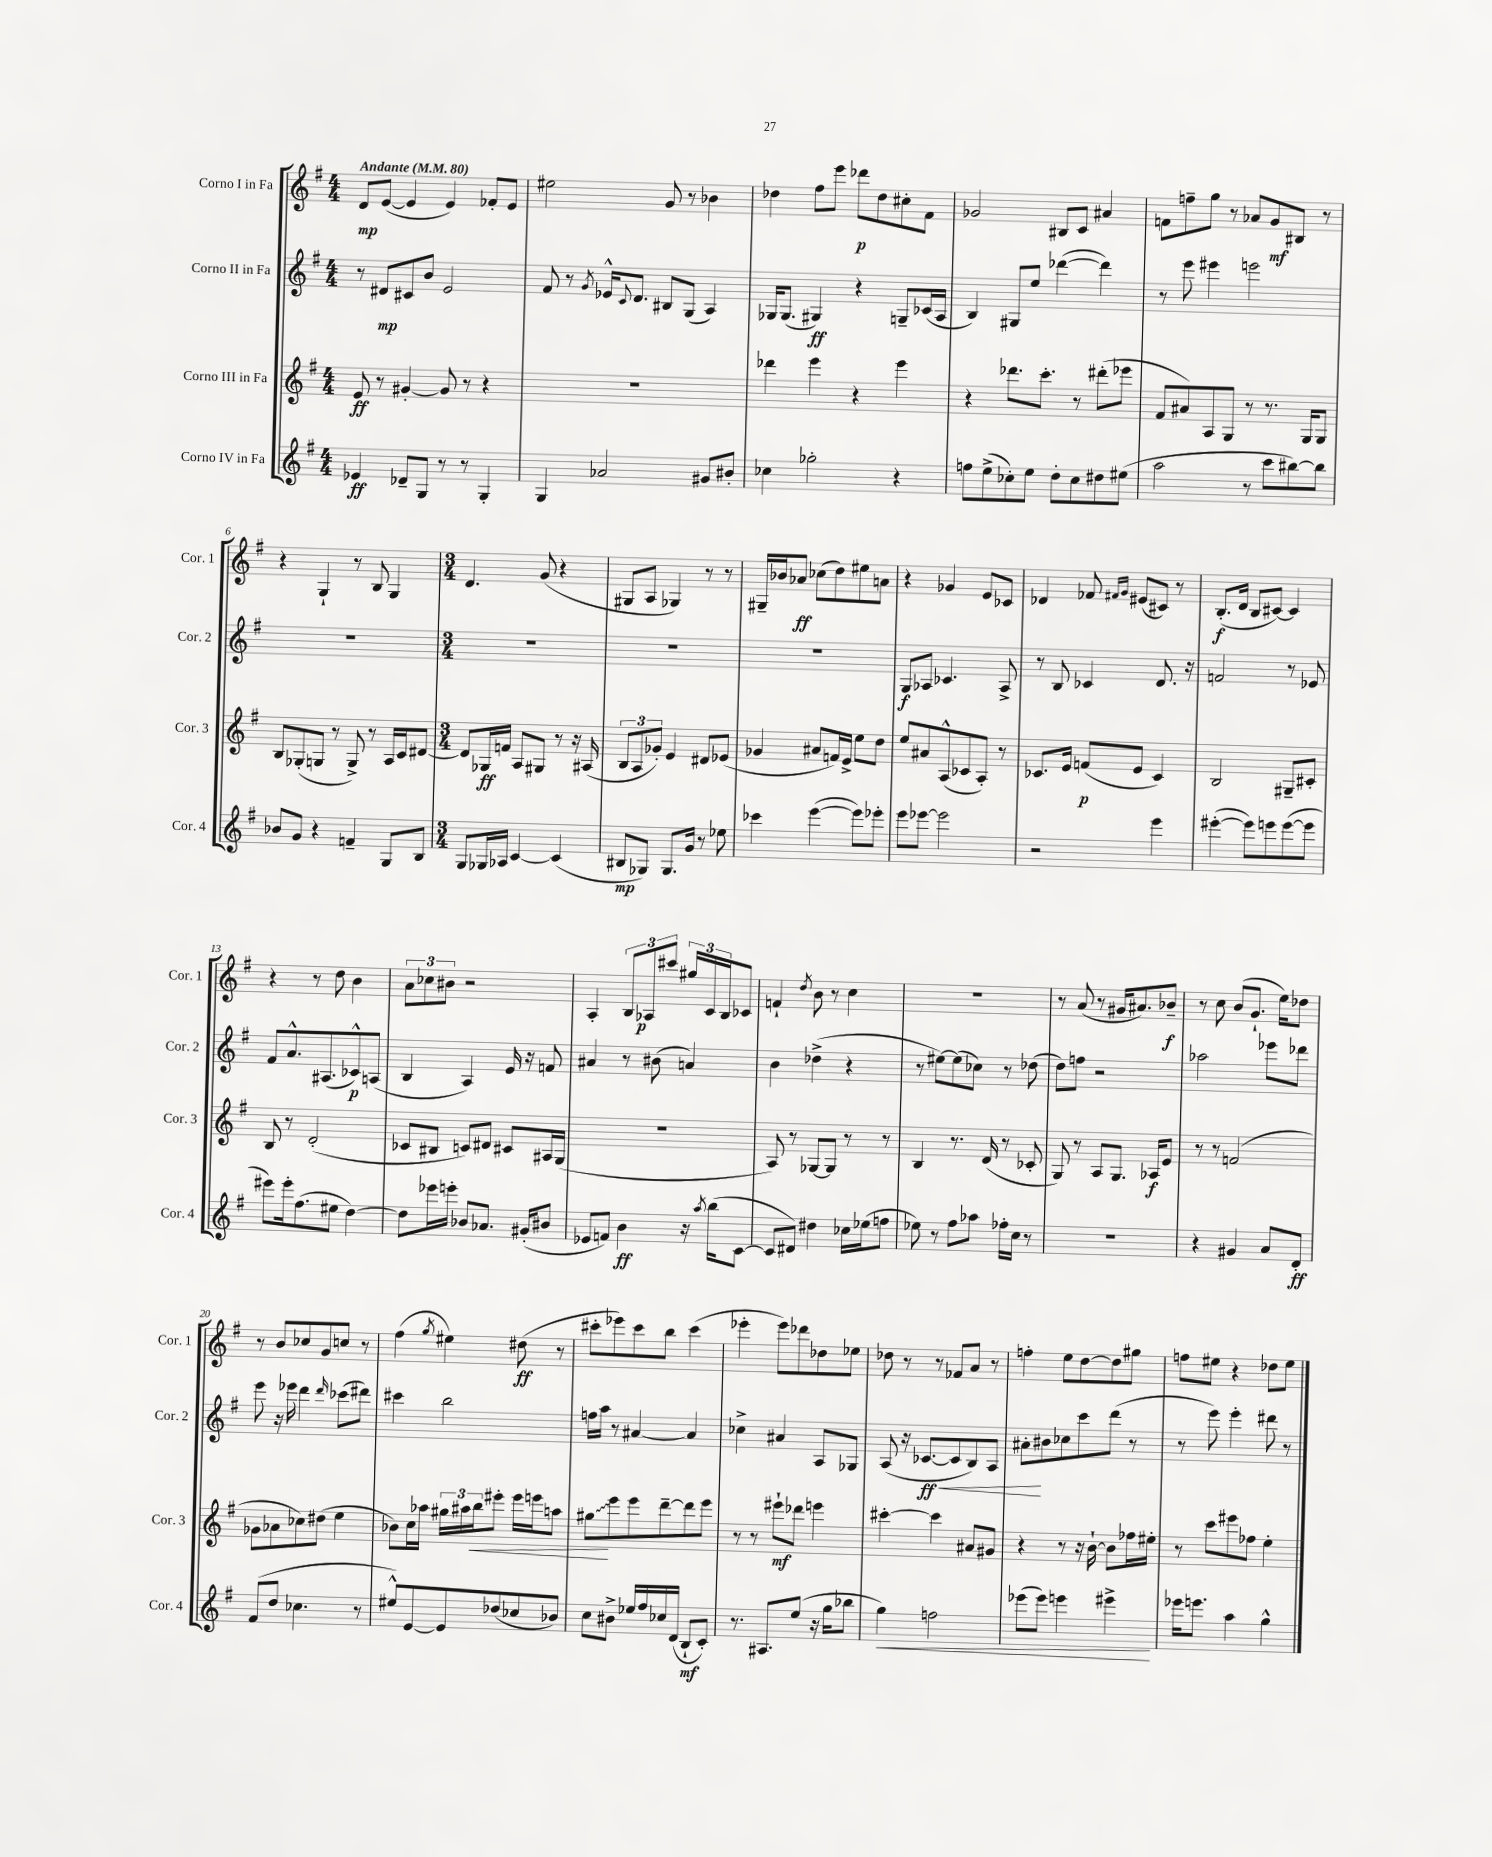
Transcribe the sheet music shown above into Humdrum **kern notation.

**kern	**kern	**kern	**kern
*staff4	*staff3	*staff2	*staff1
*clefG2	*clefG2	*clefG2	*clefG2
*k[f#]	*k[f#]	*k[f#]	*k[f#]
*M4/4	*M4/4	*M4/4	*M4/4
*MM80	*MM80	*MM80	*MM80
4e-	8e	8r	8d
.	8r	8d#	([8e
8d-~	[4g#'	8c#	4e]
8G	.	8b	.
8r	8g#]	2e	4e)
8r	8r	.	.
4G'	4r	.	8f-'
.	.	.	8e
=	=	=	=
4G	1r	8f#	2ee#
.	.	8r	.
.	.	8qg	.
2a-	.	16e-^^	.
.	.	8qqc	.
.	.	8.d	.
.	.	8B#	8g
.	.	(8G	8r
8g#	.	4A)	4b-
8b#'	.	.	.
=	=	=	=
4cc-	4ddd-	16G-	4dd-
.	.	(8.G-	.
2gg-'	4eee	4G#)	8ff#
.	.	.	8eee
.	4r	4r	8ddd-
.	.	.	8dd-
4r	4eee	8G~	8cc#'
.	.	(16c-	8f#
.	.	16A	.
=	=	=	=
8ff	4r	4B)	2g-
(8ee^	.	.	.
8cc-')	8.ddd-	8G#	.
8ee	.	8ee	.
.	8.ccc'	.	.
8dd'	.	([4ddd-	8B#
8cc-	8r	.	8c
8dd#	(8ddd#'	4ddd-])	4a#
(8ee#	8eee-	.	.
=	=	=	=
2aa	8f#	8r	8f
.	8a#)	8eee	8ff~
.	8A	4eee#	8gg
.	8G	.	8r
8r	8r	2eee	8a-
8ccc	8.r	.	8g
[8bb#)	.	.	8B#
.	16G	.	.
8bb#]	8G	.	8r
=	=	=	=
8b-	8B	1r	4r
8g	(8G-'	.	.
4r	8G	.	4G`
.	8r	.	.
4f~	8G^)	.	8r
.	8r	.	8B
8G	16A	.	4G
.	16c	.	.
8B	[8d#	.	.
=	=	=	=
*M3/4	*M3/4	*M3/4	*M3/4
8G	8d#]	2.r	4.d
16G-	16G-	.	.
16A-	16f	.	.
[4c	8A	.	.
.	8G#	.	(8g
(4c]	8r	.	4r
.	16r	.	.
.	(16A#	.	.
=	=	=	=
8B#	12B	2.r	8G#
.	12A	.	.
8G-)	.	.	8A
.	12g-')	.	.
8.G-	4e	.	4G-)
16g	.	.	.
8r	8d#	.	8r
8ee-	(8e-	.	8r
=	=	=	=
4ccc-	4g-	2.r	16G#~
.	.	.	16b-
.	.	.	8a-
([4eee	8a#	.	(8cc-
.	16f)	.	8dd)
.	16e^	.	.
8eee])	8ee	.	8ee#
8eee-'	8dd	.	8a
=	=	=	=
8eee	8ee	8G	4r
[8eee-	8a#	8A-	.
2eee-]	(8A^^	4.c-	4g-
.	8c-	.	.
.	8A')	.	8e
.	8r	8A-^	8c-
=	=	=	=
2r	8.c-	8r	4d-
.	.	8B	.
.	16e	.	.
.	(8f	4c-	8f-
.	.	.	16qqf#
.	.	.	16qqg
.	8e	.	(8e#
4eee	4c-)	8.d	8c#)
.	.	.	8r
.	.	16r	.
=	=	=	=
([4eee#'	2B	2f	(8.B'
.	.	.	16d
8eee#])	.	.	8B
8eee	.	.	[8c#)
([8eee	8G#~	8r	4c#]
8eee]	8c#'	8e-	.
=	=	=	=
8eee#)	8B	8f#	4r
16eee#'	8r	8.a^^	.
(8.ff#	.	.	.
.	(2d'	.	8r
.	.	(8.A#	.
8ee#	.	.	8dd
[4dd)	.	8c-^^)	4b
.	.	(8A	.
=	=	=	=
8dd]	8c-	4B	12a
.	.	.	12cc-
16eee-	8B#	.	.
.	.	.	12b#
16eee'	.	.	.
8b-	8c)	4A)	2r
8.a-	8d#	.	.
.	8c#	16e	.
(16g#'	.	16r	.
8b#	16A#	8f	.
.	(16G	.	.
=	=	=	=
8e-	2.r	4a#	4A'
8f)	.	.	.
4b	.	8r	12B
.	.	.	12A-
.	.	(8b#	.
.	.	.	12ccc#
16r	.	4a)	24gg#
.	.	.	24c
8qaa	.	.	.
(16bb	.	.	.
.	.	.	24B
[8c	.	.	8c-
=	=	=	=
8c]	8A)	4b	4f`
8d#)	8r	.	.
.	.	.	8qdd
4dd#	[8G-	(4dd-^	8b
.	8G-]	.	8r
16cc-	8r	4r	4cc
(16ee-	.	.	.
8ff	8r	.	.
=	=	=	=
8ee-)	4B	8r	2.r
8r	.	[8ee#)	.
8ff#	8.r	(8ee#]	.
8aa-	.	8cc-)	.
.	(16d	.	.
16ff-'	8r	8r	.
16cc	.	.	.
8r	8c-'	(8dd-	.
=	=	=	=
2.r	8G)	8dd)	8r
.	8r	8ff	(8a
.	8A	2r	8r
.	8.G	.	16g#
.	.	.	8.a#)
.	16A-	.	.
.	8e	.	8b-~
=	=	=	=
4r	8r	2aa-	8r
.	8r	.	8cc
4g#	(2f	.	(8b
.	.	.	8.g`
8a	.	8eee-	.
.	.	.	16ee)
8d'	.	8ddd-	8dd-
=	=	=	=
(8f#	8g-	8eee	8r
8dd	8a-	16r	8b
.	.	16eee-	.
4.cc-	8cc-)	4ddd	8cc-
.	(8dd#	.	8g
.	.	16qqddd	.
.	4ee	(8ccc-	8cc
8r	.	8ddd#)	8r
=	=	=	=
8ee#^^)	8b-)	4ccc#	(4ff#
[8e	16cc	.	.
.	16aa-	.	.
.	.	.	8qgg
8e]	24gg#	2bb	4ee#)
.	24aa#	.	.
.	24bb	.	.
(8dd-	8eee#'	.	.
8cc-	16eee#	.	(8dd#
.	16eee	.	.
8b-)	8aa	.	8r
=	=	=	=
8cc	8gg#	16ff	8ccc#'
.	.	16aa	.
8b#^	8eee	8r	8eee-)
16ee-	8eee	[4a#	8ccc#
16ff#	.	.	.
16cc-	[8ddd~	.	8bb
(16d	.	.	.
8B`	8ddd]	4a#]	(4ccc#
8c')	8eee	.	.
=	=	=	=
8.r	8r	4cc-^	4eee-'
.	8r	.	.
8.A#	.	.	.
.	8eee#`	4a#	8eee-)
(8ee	8ddd-	.	8ddd-
16r	4eee	8A	8dd-
16gg	.	.	.
8bb-	.	8G-	8ee-
=	=	=	=
4gg)	[4ccc#'	(8A	8dd-
.	.	16r	8r
.	.	[8.c-	.
2ff	4ccc#]	.	8r
.	.	8c-]	8f-
.	8a#	8B)	8a
.	8g#	8A	8r
=	=	=	=
(8eee-	4r	8a#'	4ff'
8eee-)	.	8b#	.
4eee	8r	8cc-	8ee
.	16r	8ccc	[8dd
.	[16b`	.	.
4eee#^	8b]	(8ddd	8dd]
.	16ff-	8r	8gg#
.	16ee#'	.	.
=	=	=	=
16eee-	8r	8r	8ff
8.eee	.	.	.
.	8ccc	8eee)	8ee#
4aa	8eee#	4eee'	4r
.	8ff-	.	.
4gg^^	4ee'	8ddd#	8dd-
.	.	8r	8ee#
==	==	==	==
*-	*-	*-	*-
